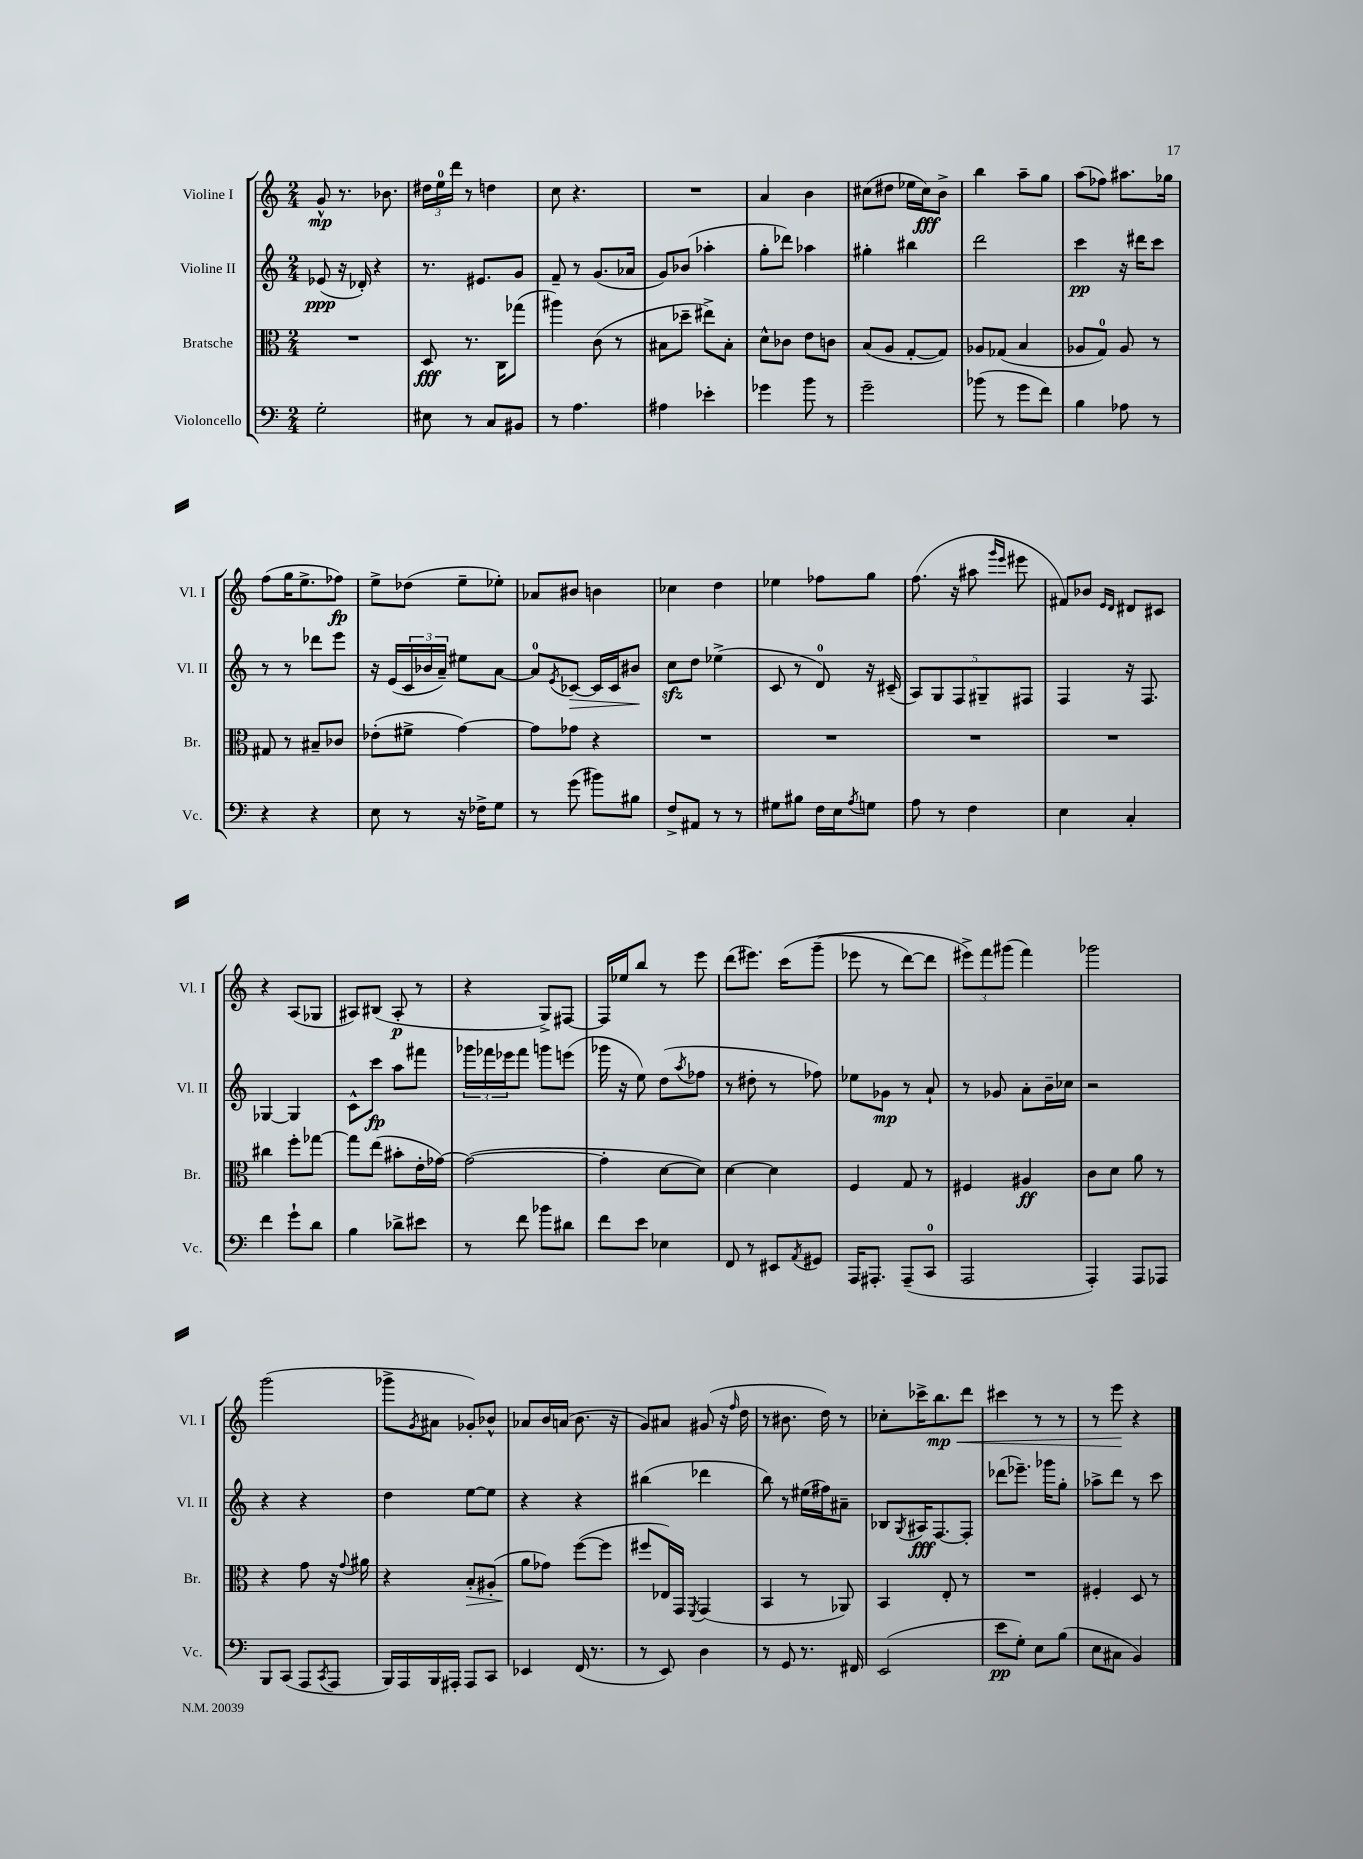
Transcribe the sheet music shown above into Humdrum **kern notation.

**kern	**kern	**kern	**kern
*staff4	*staff3	*staff2	*staff1
*clefF4	*clefC3	*clefG2	*clefG2
*k[]	*k[]	*k[]	*k[]
*M2/4	*M2/4	*M2/4	*M2/4
2G'	2r	(8e-	8g^^
.	.	16r	8.r
.	.	16d-')	.
.	.	4r	.
.	.	.	8.b-
=	=	=	=
8E#	8D	8.r	24dd#
.	.	.	24ee
.	.	.	24ddd
8r	8.r	.	8r
.	.	8.e#	.
8C	.	.	4dd
.	16C	.	.
8BB#	(8gg-	8g	.
=	=	=	=
8r	4aa#)	8f~	8cc
4.A	.	8r	4.r
.	(8c	(8.g	.
.	8r	.	.
.	.	16a-	.
=	=	=	=
4A#	8B#	8g)	2r
.	8dd-~	(8b-	.
4e-'	8ee#^)	4aa-'	.
.	8B#'	.	.
=	=	=	=
4g-	8d^^	8gg'	4a
.	8c-	8ddd-)	.
8b	8e	4aa-	4b
8r	8c	.	.
=	=	=	=
2g~	(8B	4gg#'	(8cc#
.	8A	.	8dd#
.	[8G'	4bb#	16ee-
.	.	.	16cc#)
.	8G])	.	8b^
=	=	=	=
(8b-	8A-	2ddd	4bb
8r	(8G-	.	.
8g	4B	.	8aa~
8f)	.	.	8gg
=	=	=	=
4B	8A-	4ccc	(8aa
.	8G)	.	8ff-)
8A-	8A-	16r	8.aa#
.	.	16ddd#	.
8r	8r	8ccc	.
.	.	.	16gg-
=	=	=	=
4r	8G#	8r	(8ff
.	8r	8r	16gg
.	.	.	8.ee^
4r	8B#~	8ddd-	.
.	8c-	8eee	8ff-)
=	=	=	=
8E	(8e-'	16r	8ee^
.	.	(16e	.
8r	8f#^	24c	(8dd-
.	.	24b-	.
.	.	24a~)	.
16r	[4g)	8ee#	8ee~
16F-^	.	.	.
8G	.	[8a	8ee-')
=	=	=	=
8r	8g]	8a]	8a-
.	.	8qe	.
(8g	8g-	[8c-	8b#
8b#)	4r	16c-]	4b
.	.	16c-	.
8B#	.	8b#	.
=	=	=	=
8F^	2r	8cc	4cc-
8AA#	.	8dd	.
8r	.	(4ee-^	4dd
8r	.	.	.
=	=	=	=
8G#	2r	8c	4ee-
8B#	.	8r	.
16F	.	8d)	8ff-
16E	.	.	.
8qA	.	.	.
8G	.	16r	8gg
.	.	(16c#~	.
=	=	=	=
8A	2r	10A)	(8.ff
.	.	10G	.
8r	.	.	.
.	.	.	16r
.	.	10F	.
4F	.	.	8aa#
.	.	10G#~	.
.	.	.	16qqggg
.	.	.	16qqeee
.	.	.	8eee#
.	.	10F#	.
=	=	=	=
4E	2r	4F	8f#)
.	.	.	8b-
.	.	.	16qqe
.	.	.	16qqd
4C'	.	16r	8d#
.	.	8.F	.
.	.	.	8c#
=	=	=	=
4f	4cc#	[4G-	4r
8g`	8ff'	4G-]	(8A
8d	[8gg-	.	8G-
=	=	=	=
4B	8gg-]	8c^^	8A#)
.	(8ee	8ccc	(8B#
8d-^	8b#'	8aa	8A#'
8e#	16e'	8fff#	8r
.	[16g-)	.	.
=	=	=	=
8r	(2g-_	24ggg-	4r
.	.	24fff-	.
.	.	24eee-	.
8f	.	8fff-	.
8b-	.	8ggg	8G^)
8d#	.	(8eee	[8F#
=	=	=	=
8f	4g-']	16ggg-	16F#]
.	.	16r	16ee-
8e	.	8ee)	8bb
4E-	[8d	(8dd	8r
.	.	8qaa	.
.	8d])	8ff-	8eee
=	=	=	=
8FF	[4d	8r	(8ddd
8r	.	8dd#'	8.eee#)
8EE#	4d]	8r	.
.	.	.	&(16ccc
8qAA	.	.	.
8GG#	.	8ff-)	(8ggg~
=	=	=	=
16AAA	4F	8ee-	8eee-
8.AAA#'	.	.	.
.	.	8g-	8r
(8AAA#~	8G	8r	[8ddd)
8CC	8r	8a`	8ddd]
=	=	=	=
2AAA	4F#	8r	12eee#^&)
.	.	.	12fff
.	.	8g-	.
.	.	.	(12ggg#
.	4A#	8a'	4fff)
.	.	16b~	.
.	.	16cc-	.
=	=	=	=
4AAA')	8c	2r	2ggg-
.	8d	.	.
8AAA	8a	.	.
8AAA-	8r	.	.
=	=	=	=
8BBB	4r	4r	(2ggg
(8CC	.	.	.
8AAA	8g	4r	.
8qCC	.	.	.
8AAA	16r	.	.
.	8qqg	.	.
.	16a#	.	.
=	=	=	=
16BBB)	4r	4dd	8ggg-^
16AAA	.	.	.
.	.	.	8qg
16BBB	.	.	8a#
16AAA#'	.	.	.
8AAA#	8B'	[8ee	8g-')
8CC	(8A#'	8ee]	8b-^^
=	=	=	=
4EE-	8a	4r	8a-
.	8g-)	.	16b
.	.	.	(16a
(16FF	([8ff	4r	8.b
8.r	.	.	.
.	8ff]	.	.
.	.	.	16r
=	=	=	=
8r	8ff#	(4bb#	8g)
8EE)	16E-)	.	8a#
.	16GG	.	.
.	8qFF	.	.
4D	(4GG	4ddd-	(8g#
.	.	.	16r
.	.	.	16qqff
.	.	.	16dd
=	=	=	=
8r	4BB	8bb)	8r
8GG	.	8r	8.b#
8.r	8r	(16ee#	.
.	.	16ff#)	16dd)
.	8AA-)	8a#~	8r
16FF#	.	.	.
=	=	=	=
(2EE	4BB	8B-	8cc-'
.	.	8qG	.
.	.	16A#	16ccc-^
.	.	[8.F	8.bb
.	8E'	.	.
.	8r	8F']	8ddd
=	=	=	=
8e	2r	(8ddd-	4ccc#
8G')	.	8.eee-~)	.
8E	.	.	8r
.	.	16ggg-	.
(8B	.	8gg'	8r
=	=	=	=
8E	4F#'	8aa-^	8r
8C#	.	8ddd	8eee
4BB)	8D	8r	4r
.	8r	8ccc	.
==	==	==	==
*-	*-	*-	*-
